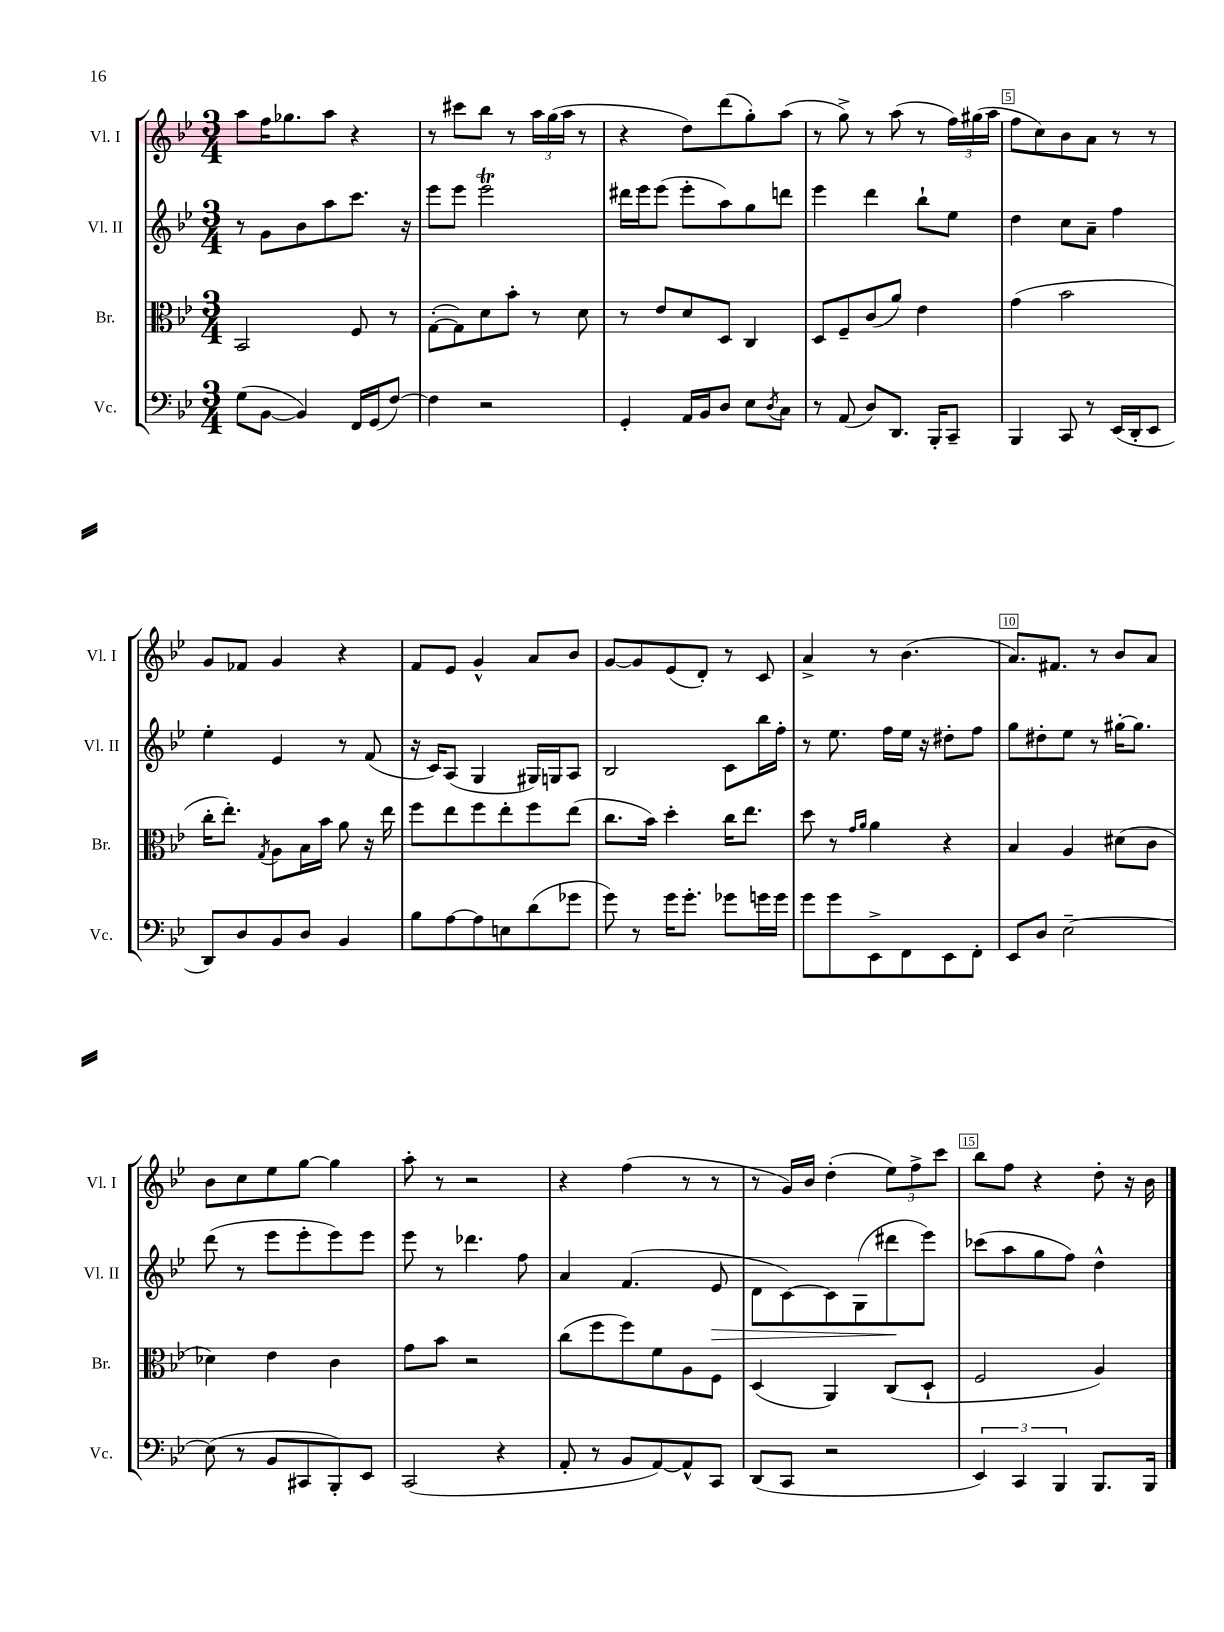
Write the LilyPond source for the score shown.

<<
\new StaffGroup <<
\new Staff = "s0" \with { instrumentName = "Vl. I" shortInstrumentName = "Vl. I" } {
    \clef treble \key bes \major \numericTimeSignature \time 3/4
    a''8 f''16 ges''8. a''8 r4 |
    r8 cis'''8 bes''8 r8 \tuplet 3/2 { a''16 g''16( a''16 } r8 |
    r4 d''8) d'''8( g''8-.) a''8( |
    r8 g''8->) r8 a''8( r8 \tuplet 3/2 { f''16) gis''16( a''16 } |
    f''8 c''8) bes'8 a'8 r8 r8 |
    g'8 fes'8 g'4 r4 |
    f'8 ees'8 g'4-^ a'8 bes'8 |
    g'8~ g'8 ees'8( d'8-.) r8 c'8 |
    a'4-> r8 bes'4.( |
    a'8.) fis'8. r8 bes'8 a'8 |
    bes'8 c''8 ees''8 g''8~ g''4 |
    a''8-. r8 r2 |
    r4 f''4( r8 r8 |
    r8 g'16) bes'16 d''4-.( \tuplet 3/2 { ees''8) f''8-> c'''8 } |
    bes''8 f''8 r4 d''8-. r16 bes'16 \bar "|." |
}
\new Staff = "s1" \with { instrumentName = "Vl. II" shortInstrumentName = "Vl. II" } {
    \clef treble \key bes \major \numericTimeSignature \time 3/4
    r8 g'8 bes'8 a''8 c'''8. r16 |
    ees'''8 ees'''8 ees'''2\trill |
    dis'''16 ees'''16 ees'''8( ees'''8-. a''8) g''8 d'''8 |
    ees'''4 d'''4 bes''8-! ees''8 |
    d''4 c''8 a'8-- f''4 |
    ees''4-. ees'4 r8 f'8( |
    r16 c'16) a8( g4 gis16) g16 a8 |
    bes2 c'8 bes''16 f''16-. |
    r8 ees''8. f''16 ees''16 r16 dis''8-. f''8 |
    g''8 dis''8-. ees''8 r8 gis''16~-. gis''8. |
    d'''8( r8 ees'''8 ees'''8-. ees'''8) ees'''8 |
    ees'''8 r8 des'''4. f''8 |
    a'4 f'4.( ees'8\> |
    d'8 c'8~) c'8 g8( dis'''8\! ees'''8) |
    ces'''8( a''8 g''8 f''8) d''4-^ \bar "|." |
}
\new Staff = "s2" \with { instrumentName = "Br." shortInstrumentName = "Br." } {
    \clef alto \key bes \major \numericTimeSignature \time 3/4
    bes,2 f8 r8 |
    g8~-.( g8) d'8 bes'8-. r8 d'8 |
    r8 ees'8 d'8 d8 c4 |
    d8 f8-- c'8( a'8) ees'4 |
    g'4( bes'2 |
    c''16-. ees''8.-.) \acciaccatura { g8 } a8 bes16 bes'16 a'8 r16 ees''16 |
    f''8 ees''8 f''8 ees''8-. f''8 ees''8( |
    c''8. bes'16) d''4-. c''16 ees''8. |
    d''8 r8 \grace { g'16 a'16 } a'4 r4 |
    bes4 a4 dis'8( c'8 |
    des'4) ees'4 c'4 |
    g'8 bes'8 r2 |
    c''8( f''8 f''8) f'8 a8 f8 |
    d4( a,4) c8( d8-! |
    f2 a4) \bar "|." |
}
\new Staff = "s3" \with { instrumentName = "Vc." shortInstrumentName = "Vc." } {
    \clef bass \key bes \major \numericTimeSignature \time 3/4
    g8( bes,8~ bes,4) f,16 g,16( f8~) |
    f4 r2 |
    g,4-. a,16 bes,16 d8 ees8 \acciaccatura { d8 } c8 |
    r8 a,8( d8) d,8. bes,,16-. c,8-- |
    bes,,4 c,8 r8 ees,16( d,16-. ees,8 |
    d,8) d8 bes,8 d8 bes,4 |
    bes8 a8~ a8 e8 d'8( ges'8 |
    g'8) r8 g'16 g'8.-. ges'8 g'16 g'16 |
    g'8 g'8 ees,8-> f,8 ees,8 f,8-. |
    ees,8 d8 ees2~-- |
    ees8( r8 bes,8 cis,8 bes,,8-.) ees,8 |
    c,2( r4 |
    a,8-. r8 bes,8 a,8~) a,8-^ c,8 |
    d,8( c,8 r2 |
    \tuplet 3/2 { ees,4) c,4 bes,,4 } bes,,8. bes,,16 \bar "|." |
}
>>
>>
\layout { \context { \Score \override BarNumber.break-visibility = ##(#f #t #t) barNumberVisibility = #(every-nth-bar-number-visible 5) \override BarNumber.stencil = #(make-stencil-boxer 0.1 0.3 ly:text-interface::print) } }
